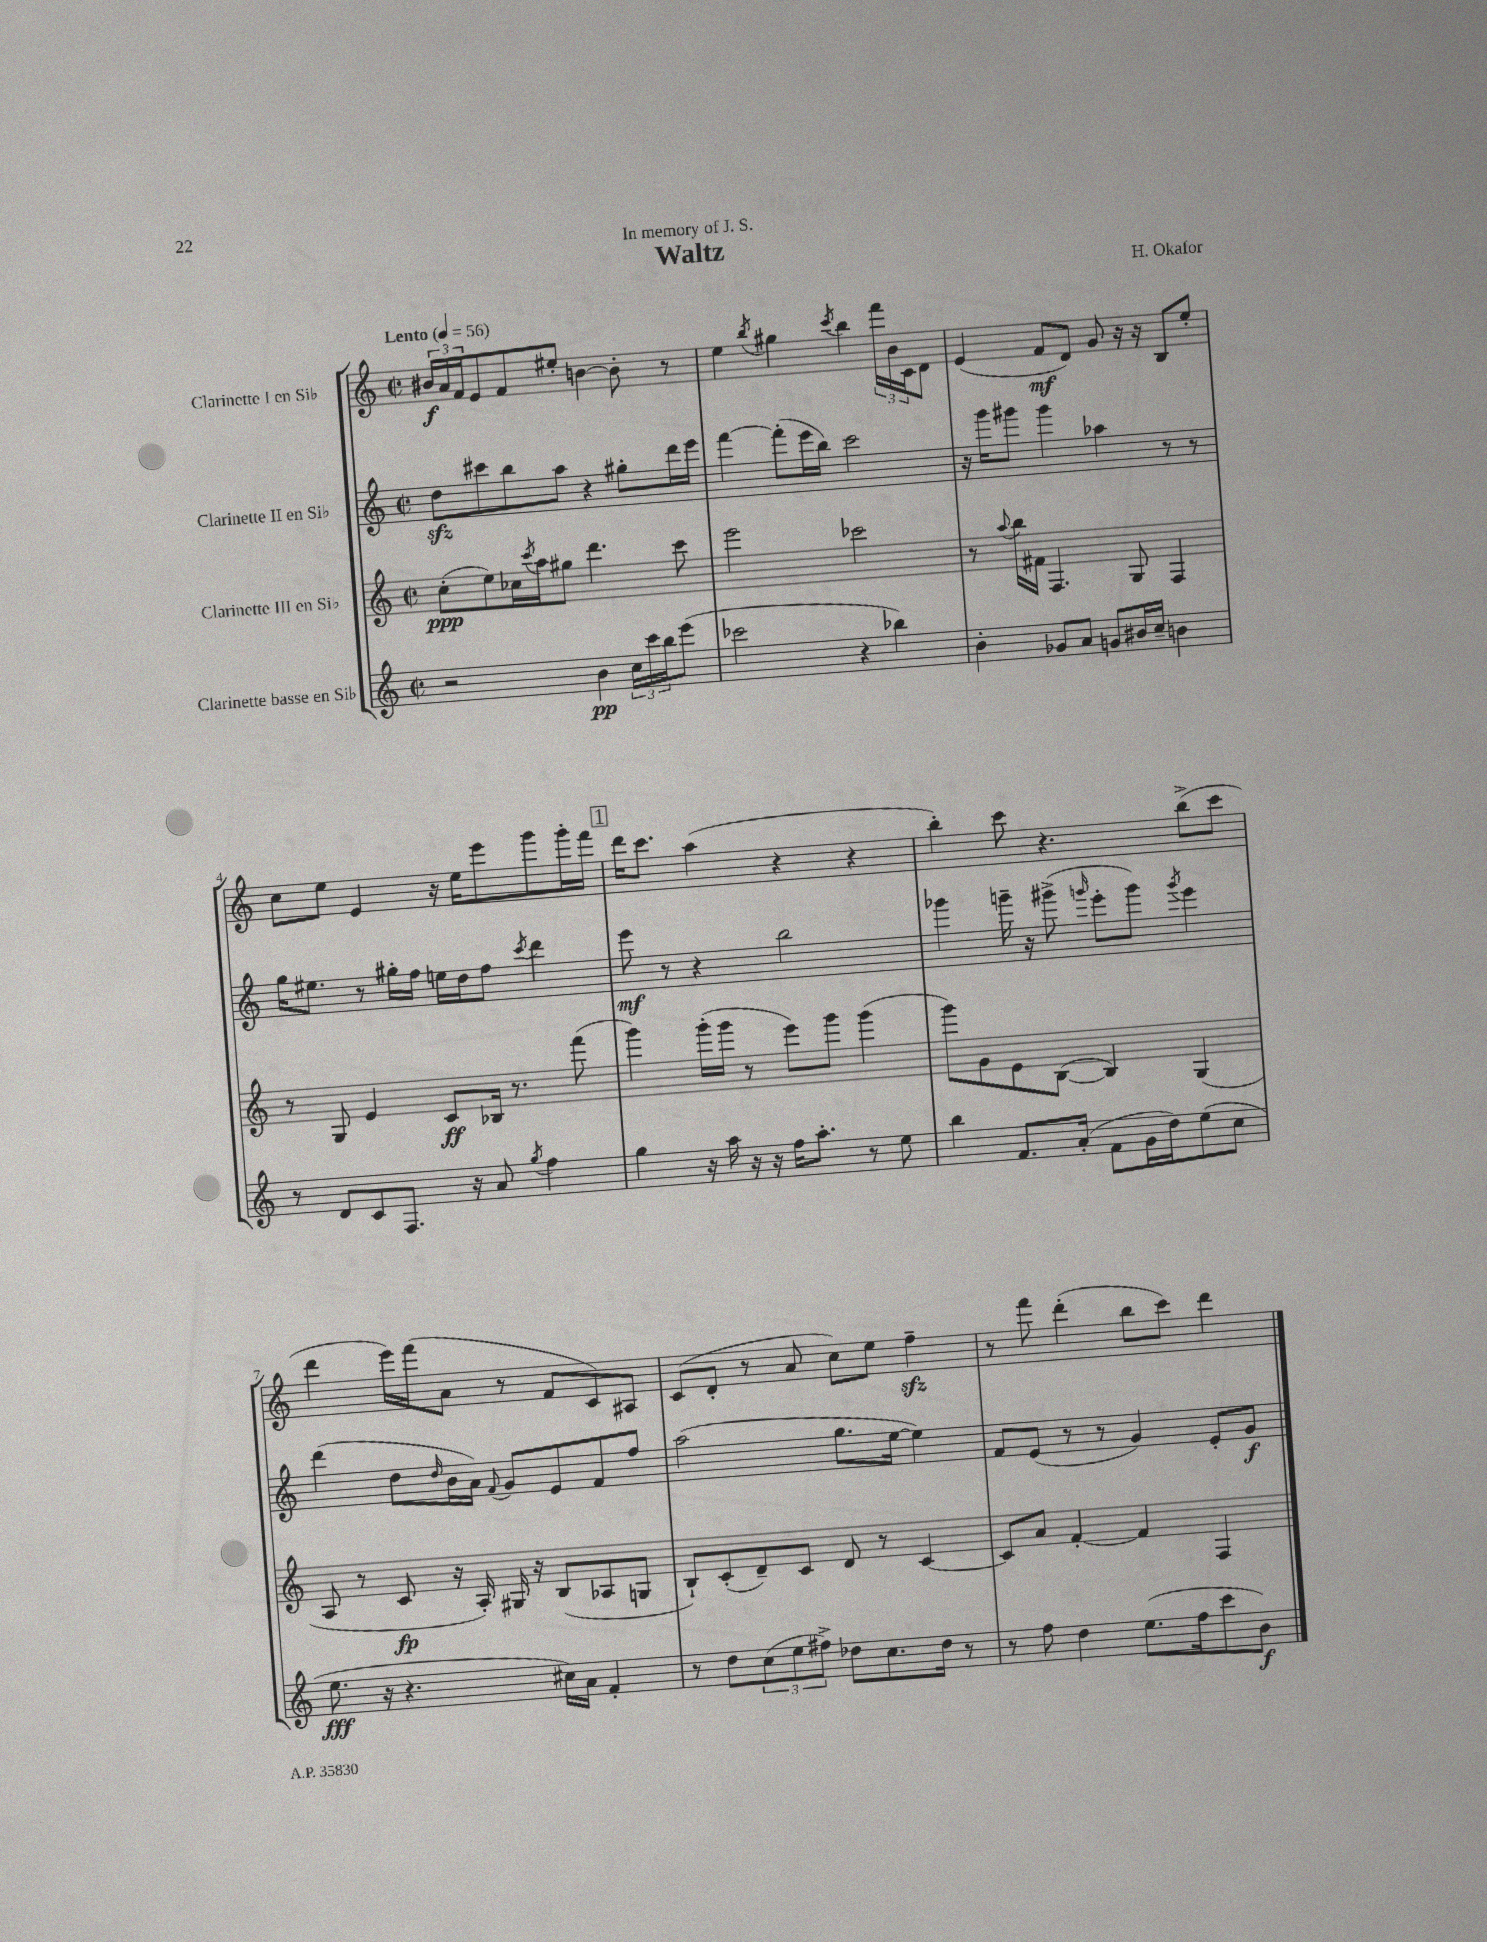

**kern	**kern	**kern	**kern
*staff4	*staff3	*staff2	*staff1
*clefG2	*clefG2	*clefG2	*clefG2
*k[]	*k[]	*k[]	*k[]
*M2/2	*M2/2	*M2/2	*M2/2
*met(c|)	*met(c|)	*met(c|)	*met(c|)
*MM56	*MM56	*MM56	*MM56
2r	(8cc'	8dd	24b#
.	.	.	24a
.	.	.	24f
.	8ee)	8ccc#	8e
.	16cc-	8bb	8f
.	8qccc	.	.
.	16aa	.	.
.	8gg#	8aa	8ee#'
4b	4.ddd	4r	[4b
24cc	.	8gg#'	8b']
24ccc	.	.	.
24bb	.	.	.
(8eee	8ccc	16ddd	8r
.	.	16eee	.
=	=	=	=
2ccc-	2eee	[4fff	4ee
.	.	.	8qbb
.	.	(8fff']	4gg#
.	.	16eee	.
.	.	16bb)	.
.	.	.	8qccc
4r	2ccc-	2ccc	4bb
4bb-)	.	.	24fff
.	.	.	24b
.	.	.	24c
.	.	.	8d
=	=	=	=
4b'	8r	16r	(4e
.	.	16ggg	.
.	8qqaa	.	.
.	16bb	8ggg#	.
.	16f#	.	.
8g-	4.F	4ggg#	8f
8a	.	.	8d)
8g	.	4aa-	8g
16b#	8G	.	16r
16cc~	.	.	16r
4b	4F	8r	8B
.	.	8r	8ee'
=	=	=	=
8r	8r	16gg	8cc
.	.	8.ee#	.
8d	8G	.	8ee
8c	4e	8r	4e
8.F	.	16gg#'	.
.	.	16ff	.
.	8c	16ee	16r
16r	.	16dd	16ee
8a	16B-	8ff	8eee
.	8.r	.	.
8qgg	.	8qccc	.
4ff	.	4ddd	8ggg
.	(8fff	.	16ggg'
.	.	.	16fff
=	=	=	=
4gg	4ggg)	8eee	16ddd
.	.	.	8.ccc
.	.	8r	.
16r	(16ggg'	4r	(4aa
16aa	16ggg	.	.
16r	8r	.	.
16r	.	.	.
16ff	8eee)	2bb	4r
8.aa'	.	.	.
.	8ggg	.	.
8r	(4ggg	.	4r
8ee	.	.	.
=	=	=	=
4bb	8ggg)	4ggg-	4bb')
.	8g	.	.
8.f	8e	16ggg~	8ccc
.	.	16r	.
.	([8B	(8ggg#^	4.r
(16a'	.	.	.
.	.	16qqggg	.
8f	4B])	8eee'	.
16g	.	8ggg)	.
16dd)	.	.	.
.	.	8qggg	.
(8ee	(4G	4eee	(8bb^
8cc	.	.	8ccc
=	=	=	=
8.ee	8A	(4ddd	4ddd
.	8r	.	.
16r	.	.	.
4.r	8c	8dd	16eee)
.	.	.	(16fff
.	.	16qqdd	.
.	16r	16b	8a
.	16A')	16a)	.
.	.	8qqf	.
.	16G#	8g	8r
.	16r	.	.
16cc#)	(8B	8e	8f
16a	.	.	.
4f'	8A-	8f	8c)
.	8G	8ff	8A#
=	=	=	=
8r	8B`)	(2aa	(8c
8dd	(8c'	.	8d'
(12cc	8d~)	.	8r
12ee	.	.	.
.	8c	.	8a
12ff#^)	.	.	.
8dd-	8d	8.gg	8cc)
8.cc	8r	.	8ee
.	.	[16ee	.
.	[4c	4ee])	4ff~
16dd-	.	.	.
8r	.	.	.
=	=	=	=
8r	8c]	8f	8r
8ff	8a	(8e	8fff
4dd	[4f'	8r	(4ddd'
.	.	8r	.
(8.ee	4f]	4g)	8bb
.	.	.	8ccc)
16ff	.	.	.
8ccc	4F	8e'	4ddd
8b)	.	8g	.
==	==	==	==
*-	*-	*-	*-
